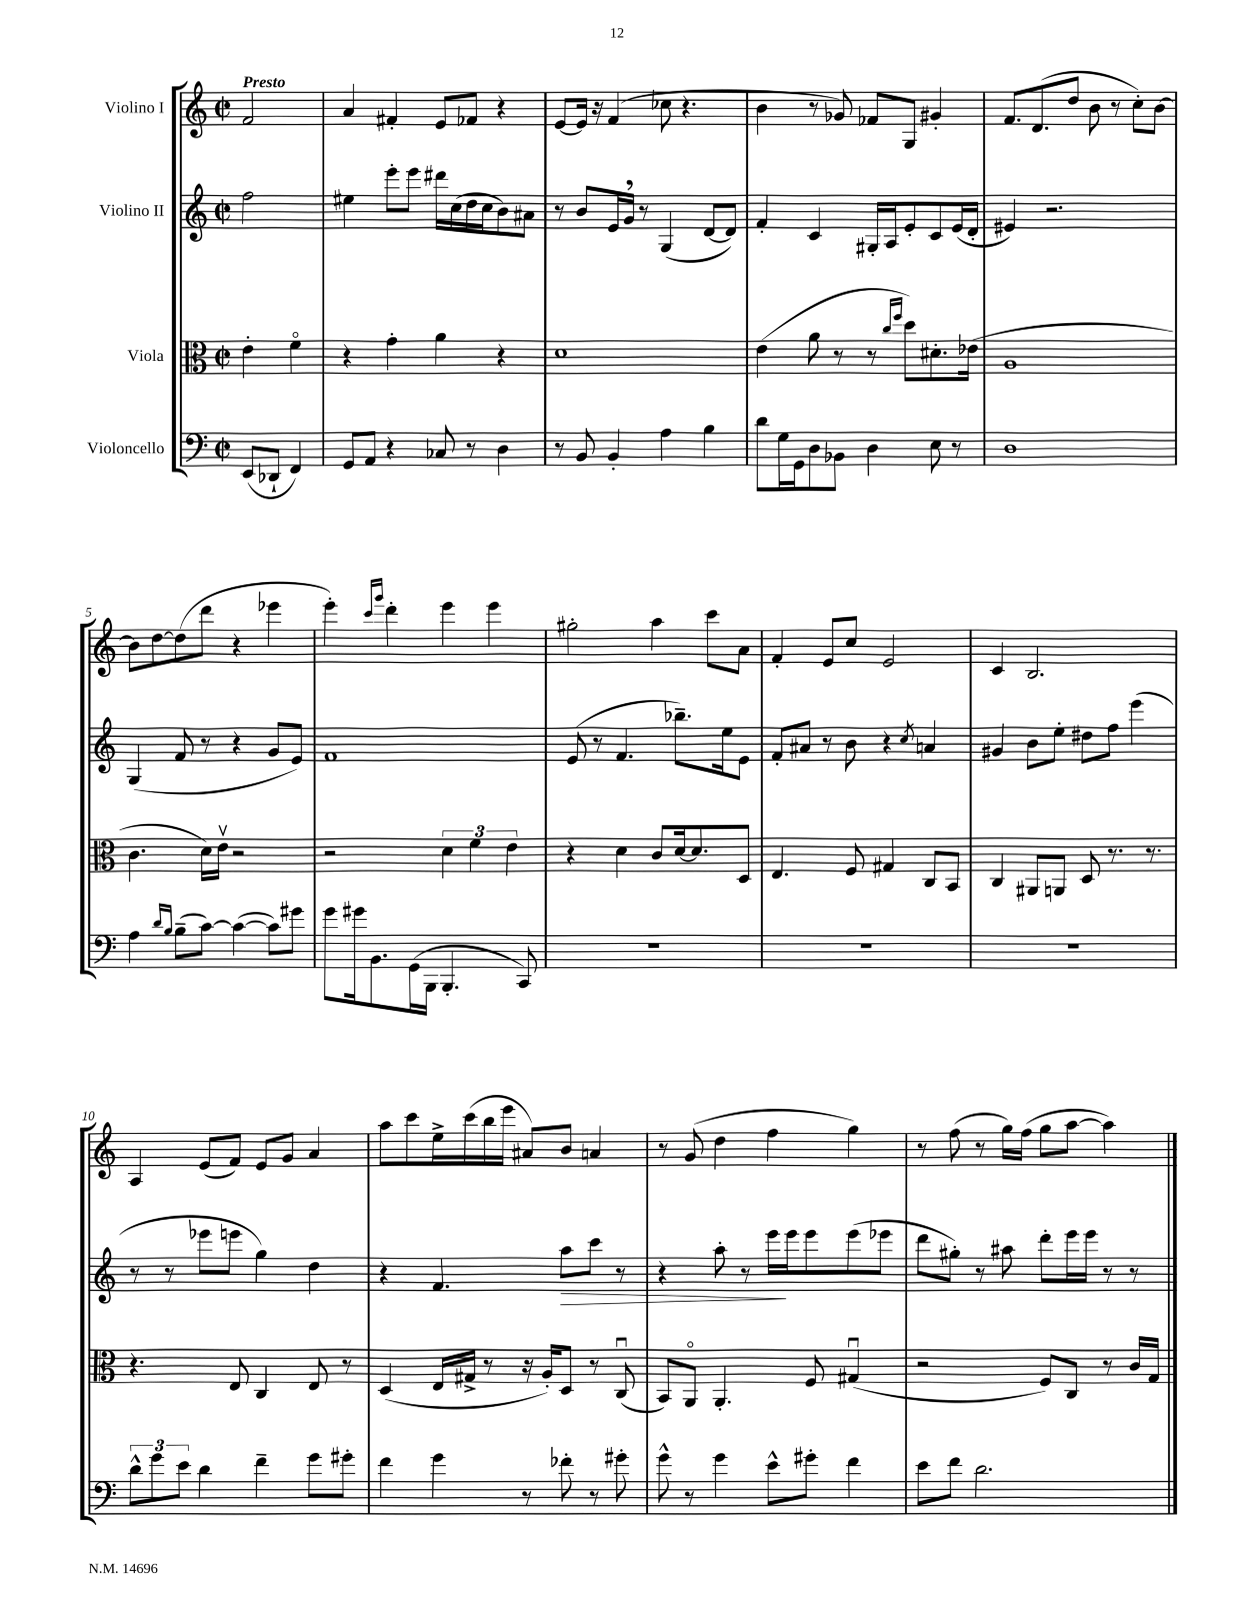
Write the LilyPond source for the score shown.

<<
\new StaffGroup <<
\new Staff = "s0" \with { instrumentName = "Violino I" } {
    \clef treble \key c \major \defaultTimeSignature \time 2/2 \partial 2 \tempo "Presto"
    f'2 |
    a'4 fis'4-. e'8 fes'8 r4 |
    e'8~ e'16 r16 f'4( ces''8 r4. |
    b'4 r8 ges'8) fes'8 g8 gis'4-. |
    f'8. d'8.( d''8 b'8 r8 c''8-.) b'8~ |
    b'8 d''8~ d''8( d'''8 r4 ees'''4 |
    e'''4-.) \grace { c'''16 g'''16 } d'''4-. e'''4 e'''4 |
    gis''2-. a''4 c'''8 a'8 |
    f'4-. e'8 c''8 e'2 |
    c'4 b2. |
    a4 e'8( f'8) e'8 g'8 a'4 |
    a''8 c'''8 e''16-> c'''16( b''16 e'''16 ais'8) b'8 a'4 |
    r8 g'8( d''4 f''4 g''4) |
    r8 f''8( r8 g''16) f''16( g''8 a''8~ a''4) \bar "|." |
}
\new Staff = "s1" \with { instrumentName = "Violino II" } {
    \clef treble \key c \major \defaultTimeSignature \time 2/2 \partial 2
    f''2 |
    eis''4 e'''8-. e'''8 dis'''16 c''16( d''16 c''16 b'8) ais'8 |
    r8 b'8 e'16 g'16 \breathe r8 g4( d'8~ d'8) |
    f'4-. c'4 gis16-. a16 e'8-. c'8 e'16( d'16-. |
    eis'4) r2. |
    g4( f'8 r8 r4 g'8 e'8) |
    f'1 |
    e'8( r8 f'4. bes''8.--) e''16 e'8 |
    f'8-. ais'8 r8 b'8 r4 \acciaccatura { c''8 } a'4 |
    gis'4 b'8 e''8-. dis''8 f''8 e'''4( |
    r8 r8 ees'''8 e'''8 g''4) d''4 |
    r4 f'4. a''8\> c'''8 r8 |
    r4 a''8-. r8 e'''16\! e'''16 e'''8 e'''8( ees'''8 |
    d'''8 gis''8-.) r8 ais''8 d'''8-. e'''16 e'''16 r8 r8 \bar "|." |
}
\new Staff = "s2" \with { instrumentName = "Viola" } {
    \clef alto \key c \major \defaultTimeSignature \time 2/2 \partial 2
    e'4-. f'4\flageolet |
    r4 g'4-. a'4 r4 |
    d'1 |
    e'4( a'8 r8 r8 \grace { c''16 f''16 } d''8) dis'8.-. ees'16( |
    a1 |
    c'4. d'16) e'16\upbow r2 |
    r2 \tuplet 3/2 { d'4 f'4 e'4 } |
    r4 d'4 c'8 d'16~ d'8. d8 |
    e4. f8 gis4 c8 b,8 |
    c4 ais,8 a,8 d8 r8. r8. |
    r4. e8 c4 e8 r8 |
    d4( e16 gis16-> r8 r16 a16-.) d8 r8 c8\downbow( |
    b,8) a,8\flageolet a,4.-. f8 gis4\downbow( |
    r2 f8) c8 r8 c'16 g16 \bar "|." |
}
\new Staff = "s3" \with { instrumentName = "Violoncello" } {
    \clef bass \key c \major \defaultTimeSignature \time 2/2 \partial 2
    e,8( des,8-! f,4) |
    g,8 a,8 r4 ces8 r8 d4 |
    r8 b,8 b,4-. a4 b4 |
    d'8 g16 g,16 d8 bes,8 d4 e8 r8 |
    d1 |
    a4 \grace { d'16 b16 } b8--( c'8~) c'4~( c'8) gis'8 |
    g'8 gis'16 b,8. g,16( b,,16 b,,4.-. c,8) |
    r1 |
    R1 |
    R1 |
    \tuplet 3/2 { d'8-^ g'8 e'8 } d'4 f'4-- g'8 gis'8-. |
    f'4 g'4 r8 fes'8-. r8 gis'8-. |
    g'8-^ r8 g'4 e'8-^ gis'8-. f'4 |
    e'8 f'8 d'2. \bar "|." |
}
>>
>>
